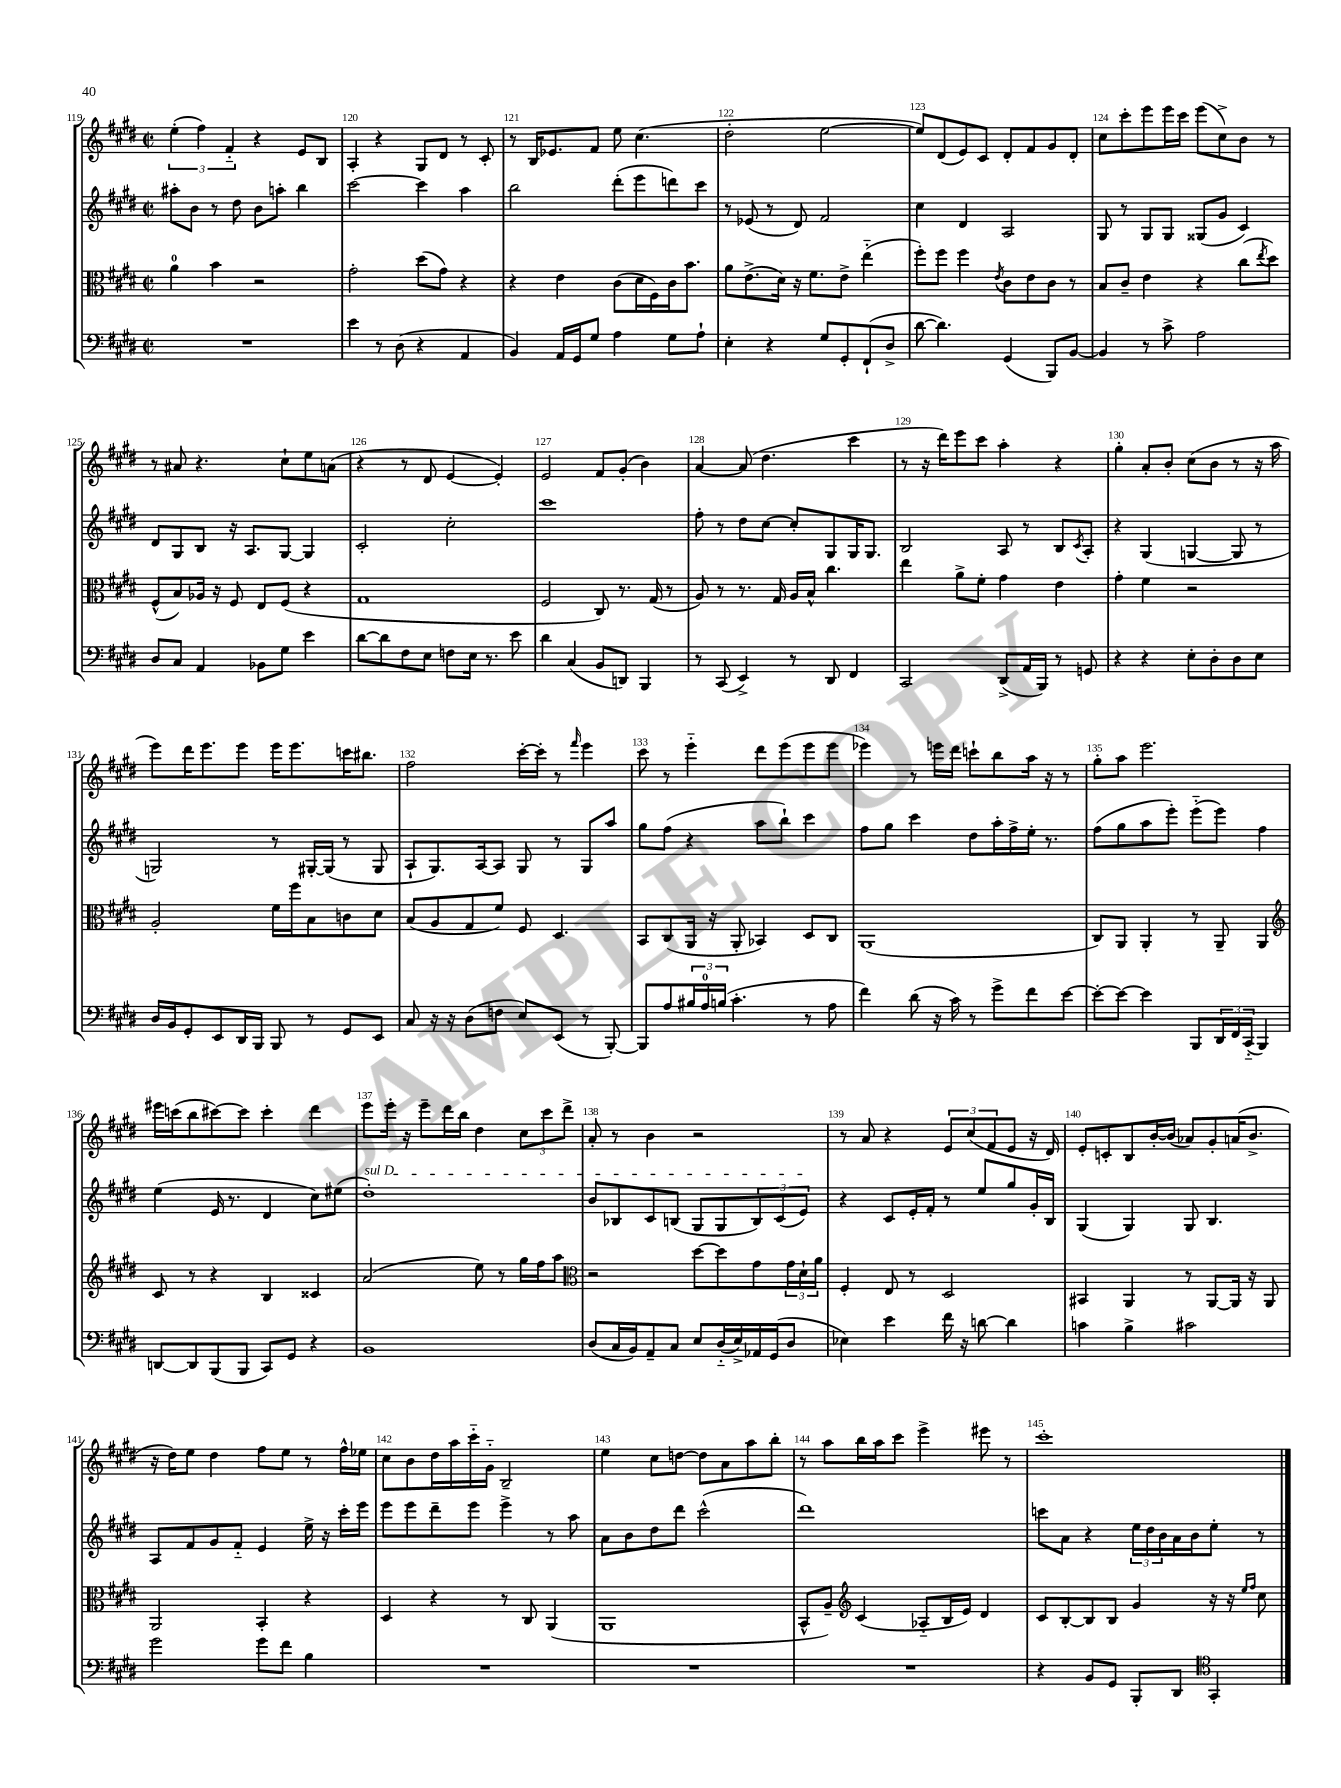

**kern	**kern	**kern	**kern
*staff4	*staff3	*staff2	*staff1
*clefF4	*clefC3	*clefG2	*clefG2
*k[f#c#g#d#]	*k[f#c#g#d#]	*k[f#c#g#d#]	*k[f#c#g#d#]
*M2/2	*M2/2	*M2/2	*M2/2
*met(c|)	*met(c|)	*met(c|)	*met(c|)
1r	4a\	8aa#'\L	(6ee'\
.	.	8b\J	.
.	.	.	6ff#\)
.	4b\	8r	.
.	.	.	6f#'~/
.	.	8dd#\	.
.	2r	8b\L	4r
.	.	8aa'\J	.
.	.	4bb\	8e/L
.	.	.	8B/J
=	=	=	=
4e\	2g#'\	[2ccc#\	4A'/
8r	.	.	4r
(8D#\	.	.	.
4r	(8dd#\L	4ccc#\]	8G#/L
.	8g#\J)	.	8d#/J
4AA/	4r	4aa\	8r
.	.	.	8c#'/
=	=	=	=
4BB/)	4r	2bb\	8r
.	.	.	16B/LK
.	.	.	8.e-/
16AA/LL	4e\	.	.
16GG#/J	.	.	.
8G#/J	.	.	8f#/J
4A\	(8c#\L	(8ddd#'\L	8ee\
.	16d#\L	8eee\	(4.cc#\
.	16F#\)	.	.
8G#\L	16c#\J	8ddd\)	.
.	8.b\J	.	.
8A`\J	.	8ccc#\J	.
=	=	=	=
4E'\	8a\L	8r	2dd#'\
.	(8.e^\	(8e-/	.
4r	.	8r	.
.	16d#\Jk)	.	.
.	16r	8d#/)	.
.	8.f#\L	.	.
8G#/L	.	2f#/	[2ee\
8GG#'/	8e^\J	.	.
(8FF#`/	(4ee'~\	.	.
8D#^/J	.	.	.
=	=	=	=
[8d#\	8ff#'\L)	4cc#\	8ee/]L)
4.d#\])	8ff#\J	.	(8d#/
.	4ff#\	4d#/	8e/)
.	.	.	8c#/J
.	8qe/	.	.
(4GG#/	8c#\L	2A/	8d#'/L
.	8e\	.	8f#/
8BBB/L)	8c#\J	.	8g#/
[8BB/J	8r	.	8d#'/J
=	=	=	=
4BB/]	8B/L	8G#/	8cc#\L
.	8c#~/J	8r	8ccc#'\
8r	4e\	8G#/L	8eee\
8c#^\	.	8G#/J	16eee\L
.	.	.	16ccc#\JJ
2A\	4r	(8G##/L	(8eee\L
.	.	8g#/J	8cc#^\)
.	(8cc#\L	4c#/)	8b\J
.	8qee/	.	.
.	8dd#\J)	.	8r
=	=	=	=
8D#/L	(8F#^^/L	8d#/L	8r
8C#/J	8B/)	8G#/	8a#/
4AA/	16A-/Jk	8B/J	4.r
.	16r	.	.
.	8F#/	16r	.
.	.	8.A/L	.
8BB-\L	8E/L	.	.
8G#\J	(8F#/J	[8G#/J	8cc#`\L
4e\	4r	4G#/]	8ee\
.	.	.	(8a\J
=	=	=	=
[8d#\L	1G#	2c#'/	4r
8d#\]	.	.	.
8F#\	.	.	8r
8E\J	.	.	8d#/
8F\L	.	2cc#'\	[4e/
16E\Jk	.	.	.
8.r	.	.	.
.	.	.	4e'/])
8e\	.	.	.
=	=	=	=
4d#\	2F#/	1ccc#	2e/
(4C#/	.	.	.
8BB/L	8C#/)	.	8f#/L
8DD/J)	8.r	.	(8g#'/J
4BBB/	.	.	4b\)
.	(16G#/	.	.
.	8r	.	.
=	=	=	=
8r	8A/)	8ff#'\	[4a/
(8CC#/	8r	8r	.
4EE^/)	8.r	8dd#\L	(8a/]
.	.	[8cc#\J	4.dd#\
.	16G#/	.	.
8r	16A/LL	8cc#'/]L	.
.	16B^^/JJ	.	.
8DD#/	4.cc#\	8G#/	.
4FF#/	.	16G#/K	4ccc#\
.	.	8.G#/J	.
=	=	=	=
2CC#/	4ee\	2B/	8r
.	.	.	16r
.	.	.	16ddd#\LK)
.	8a^\L	.	8eee\
.	8f#'\J	.	8ccc#\J
(8DD#^/L	4g#\	8A/	4aa'\
16AA/L	.	8r	.
16BBB/JJ)	.	.	.
8r	4e\	8B/L	4r
.	.	8qc#/	.
8GG/	.	8A'/J	.
=	=	=	=
4r	4g#'\	4r	4gg#'\
4r	4f#\	(4G#/	8a'/L
.	.	.	8b'/J
8E'\L	2r	[4G/	(8cc#\L
8D#'\	.	.	8b\J
8D#\	.	8G/]	8r
8E\J	.	8r	16r
.	.	.	16aa\
=	=	=	=
16D#/LL	2A'/	2G/)	8eee\L)
16BB/J	.	.	.
8GG#'/	.	.	16ddd#\K
.	.	.	8.eee\
8EE/	.	.	.
16DD#/L	.	.	8eee\J
16BBB/JJ	.	.	.
8BBB/	16f#\LL	8r	16eee\LK
.	16ff#\J	.	8.eee\
8r	8B\	[16G#'/LL	.
.	.	(16G#/]JJ	.
8GG#/L	8c\	8r	16ccc\K
.	.	.	8.bb#\J
8EE/J	8d#\J	8G#/	.
=	=	=	=
8C#/	(8B/L	8A`/L	2ff#\
16r	8A/	8.G#/)	.
16r	.	.	.
(8D#\L	8G#/	.	.
.	.	[16A/k	.
8F\J	8f#/J)	8A/]J	.
8E/L)	8F#/	8G#/	[16ccc#'\LL
.	.	.	16ccc#'\]JJ
(8EE/J	4.D#/	8r	8r
.	.	.	16qqfff#/
8r	.	8G#/L	4eee\
[8BBB'/)	.	8aa/J	.
=	=	=	=
8BBB/]L	8BB/L	8gg#\L	8ccc#\
8A/	(8C#/	(8ff#\J	8r
24B#/L	16AA/Jk	4r	4eee'~\
24A/	.	.	.
.	16r	.	.
(24B/JJ	.	.	.
4.c#'\	8AA'/	.	.
.	4BB-/)	8aa\L	8ddd#\L
.	.	8bb`\J)	(8eee\
8r	8D#/L	4ccc#\	8eee\
8A\	8C#/J	.	8eee\J
=	=	=	=
4f#\)	(1AA	8ff#\L	4eee-\)
.	.	8gg#\J	.
(8d#\	.	4ccc#\	8r
16r	.	.	16eee\LL
16c#\)	.	.	16ddd#\JJ
8r	.	8dd#\L	8ccc`\L
8g#^\L	.	16aa'\L	8bb\
.	.	16ff#^\	.
8f#\	.	16ee'\JJ	16aa\Jk
.	.	8.r	16r
[8e\J	.	.	8r
=	=	=	=
8e'\_L	8C#/L)	(8ff#\L	8gg#'\L
8e\_J	8AA/J	8gg#\	8aa\J
4e\]	4AA'/	8aa\	2.eee\
.	.	8eee'\J)	.
8BBB/L	8r	(8eee'~\L	.
24DD#/L	8AA~/	8eee\J)	.
24FF#/	.	.	.
(24CC#'~/JJ	.	.	.
4BBB/)	4AA/	4ff#\	.
=	=	=	=
*	*clefG2	*	*
[8DD/L	8c#/	(4ee\	16eee#\LL
.	.	.	(16ccc\J
8DD/]	8r	.	8bb\
(8BBB/	4r	16e/	[8ccc#\)
.	.	8.r	.
8BBB/J	.	.	8ccc#\]J
8CC#/L)	4B/	4d#/	4ccc#'\
8GG#/J	.	.	.
4r	4c##/	8cc#\L)	4ddd#\
.	.	(8ee#\J	.
=	=	=	=
1BB	(2a/	1dd#')	8eee\L
.	.	.	16eee'\Jk
.	.	.	16r
.	.	.	8eee~\L
.	.	.	16ddd#\L
.	.	.	16bb\JJ
.	8ee\)	.	4dd#\
.	8r	.	.
.	16gg#\LL	.	12cc#\L
.	16ff#\J	.	.
.	.	.	12ccc#\
.	8aa\J	.	.
.	.	.	12ddd#^\J
=	=	=	=
*	*clefC3	*	*
(8D#/L	2r	8b/L	8a'/
16C#/L	.	8B-/	8r
16BB/J)	.	.	.
8AA~/	.	8c#/	4b\
8C#/J	.	(8B/J	.
8E/L	[8dd#\L	8G#/L	2r
(16D#'~/L	8dd#\]	8G#/	.
16E^/)	.	.	.
16AA-/	8g#\	12B/)	.
(16GG#/J	.	.	.
.	.	(12c#/	.
8D#/J	24g#\L	.	.
.	24d#`\	12e/J)	.
.	24a\JJ	.	.
=	=	=	=
4E-\)	4F#'/	4r	8r
.	.	.	8a/
4e\	8E/	8c#/L	4r
.	8r	16e'/L	.
.	.	16f#'/JJ	.
16f#\	2D#/	8r	12e/L
16r	.	.	.
.	.	.	(12cc#/
[8d\	.	8ee/L	.
.	.	.	12f#/
4d\]	.	8gg#/	8e/J
.	.	16g#'/L	16r
.	.	16B/JJ	16d#/)
=	=	=	=
4c\	4BB#/	(4G#/	8e'/L
.	.	.	8c'/
4B^\	4AA/	4G#/)	8B/
.	.	.	[16b'/L
.	.	.	(16b/]JJ
2c#\	8r	8G#/	8a-/L)
.	[8AA/L	4.B/	8g#'/
.	16AA/]Jk	.	(16a/K
.	16r	.	8.b^/J
.	8AA/	.	.
=	=	=	=
2g#\	2AA/	8A/L	16r
.	.	.	16dd#\LK)
.	.	8f#/	8ee\J
.	.	8g#/	4dd#\
.	.	8f#'~/J	.
8g#\L	4BB'/	4e/	8ff#\L
8f#\J	.	.	8ee\J
4B\	4r	16ee^\	8r
.	.	16r	.
.	.	16ccc#'\LL	16ff#^^\LL
.	.	16eee\JJ	16ee-\JJ
=	=	=	=
1r	4D#/	8eee\L	8cc#\L
.	.	8eee\	8b\
.	4r	8ddd#~\	16dd#\L
.	.	.	16aa\
.	.	8eee\J	16ccc#'~\
.	.	.	16g#'~\JJ
.	8r	4eee^\	2B~/
.	8C#/	.	.
.	(4AA/	8r	.
.	.	8aa\	.
=	=	=	=
1r	1AA	8a\L	4ee\
.	.	8b\	.
.	.	8dd#\	8cc#\L
.	.	8ddd#\J	[8dd\J
.	.	(2ccc#^^\	8dd\]L
.	.	.	8a\
.	.	.	8aa\
.	.	.	8bb'\J
=	=	=	=
1r	8BB^^/L	1ddd#)	8r
.	8A~/J)	.	8aa\L
*	*clefG2	*	*
.	(4c#/	.	16bb\L
.	.	.	16aa\J
.	.	.	8ccc#\J
.	8A-'~/L	.	4eee^\
.	16B/L	.	.
.	16e/JJ)	.	.
.	4d#/	.	8eee#\
.	.	.	8r
=	=	=	=
4r	8c#/L	8ccc\L	1ccc#'
.	[8B'/	8a\J	.
8BB/L	8B/]	4r	.
8GG#/J	8B/J	.	.
8BBB'/L	4g#/	24ee\LL	.
.	.	24dd#\	.
.	.	24b\	.
8DD#/J	.	16a\	.
.	.	16b\J	.
*clefC4	*	*	*
4GG#'/	16r	8ee'\J	.
.	16r	.	.
.	16qqee/LL	.	.
.	16qqff#/JJ	.	.
.	8cc#\	8r	.
==	==	==	==
*-	*-	*-	*-
